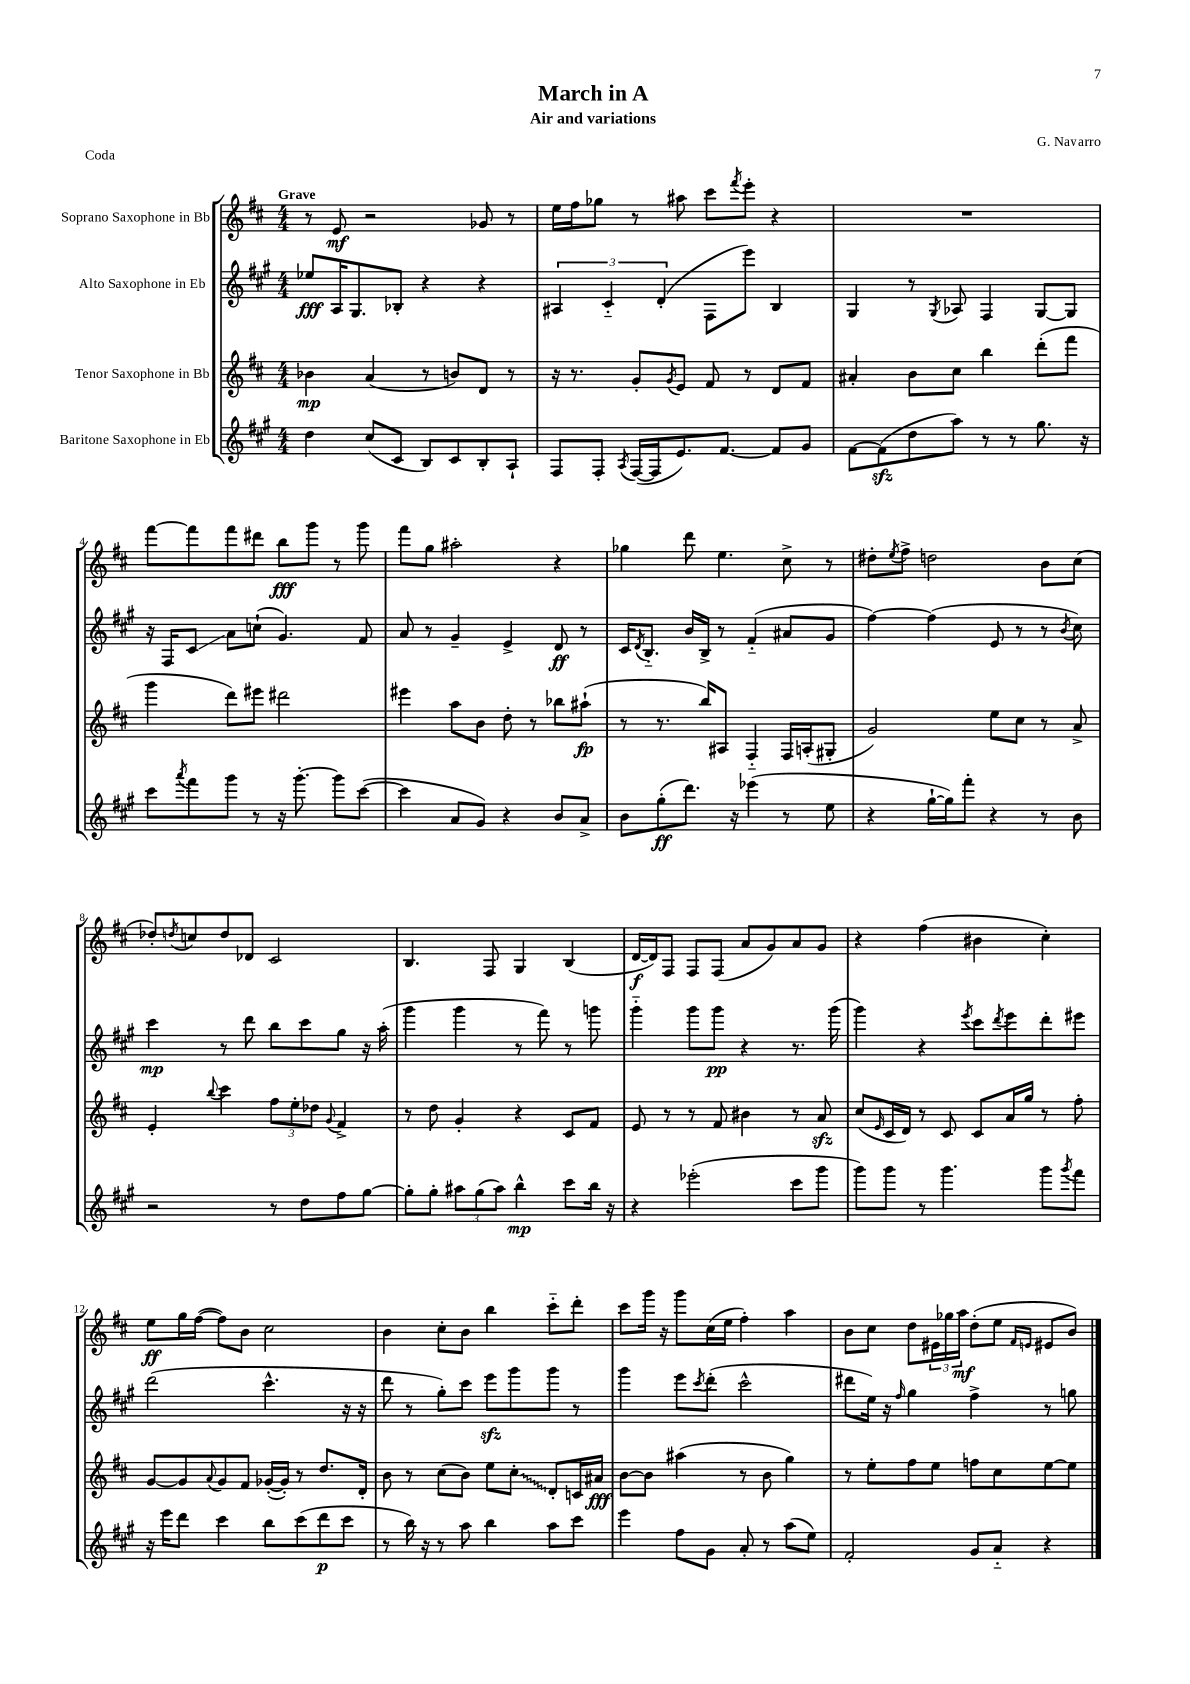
\header { title = "March in A" composer = "G. Navarro" subtitle = "Air and variations" piece = "Coda" }
<<
\new StaffGroup <<
\new Staff = "s0" \with { instrumentName = "Soprano Saxophone in Bb" } {
    \clef treble \key d \major \numericTimeSignature \time 4/4 \tempo "Grave"
    r8 e'8\mf r2 ges'8 r8 |
    e''16 fis''16 ges''8 r8 ais''8 cis'''8 \acciaccatura { fis'''8 } e'''8-. r4 |
    R1 |
    fis'''8~ fis'''8 fis'''8 dis'''8 b''8\fff g'''8 r8 g'''8 |
    fis'''8 g''8 ais''2-. r4 |
    ges''4 d'''8 e''4. cis''8-> r8 |
    dis''8-. \acciaccatura { e''8 } fis''8-> d''2 b'8 cis''8( |
    des''8-.) \acciaccatura { d''8 } c''8 d''8 des'8 cis'2 |
    b4. fis8 g4 b4( |
    d'16~\f d'16) fis8 fis8 fis8( a'8 g'8) a'8 g'8 |
    r4 fis''4( bis'4 cis''4-.) |
    e''8\ff g''16 fis''16~( fis''8) b'8 cis''2 |
    b'4 cis''8-. b'8 b''4 cis'''8-_ d'''8-. |
    cis'''8 g'''16 r16 g'''8 cis''16( e''16 fis''4-.) a''4 |
    b'8 cis''8 d''8 \tuplet 3/2 { eis'16 ges''16 a''16\mf } d''8-.( e''8 \grace { fis'16 e'16 } eis'8 b'8) \bar "|." |
}
\new Staff = "s1" \with { instrumentName = "Alto Saxophone in Eb" } {
    \clef treble \key a \major \numericTimeSignature \time 4/4
    ees''8\fff a16 gis8. bes8-. r4 r4 |
    \tuplet 3/2 { ais4 cis'4-_ d'4-.( } fis8 e'''8) b4 |
    gis4 r8 \acciaccatura { gis8 } aes8 fis4 gis8~ gis8 |
    r16 fis16 cis'8\glissando a'8 c''8-!( gis'4.) fis'8 |
    a'8 r8 gis'4-- e'4-> d'8\ff r8 |
    cis'16 \acciaccatura { d'8 } b8.-_ b'16 b16-> r8 fis'4-_( ais'8 gis'8 |
    fis''4~) fis''4( e'8 r8 r8 \acciaccatura { b'8 } cis''8) |
    cis'''4\mp r8 d'''8 b''8 cis'''8 gis''8 r16 a''16-.( |
    gis'''4 gis'''4 r8 fis'''8) r8 g'''8 |
    gis'''4-_ gis'''8 gis'''8\pp r4 r8. gis'''16( |
    gis'''4) r4 \acciaccatura { e'''8 } cis'''8 \acciaccatura { d'''8 } e'''8 d'''8-. eis'''8 |
    d'''2( cis'''4.-^ r16 r16 |
    d'''8 r8 gis''8-.) cis'''8 e'''8\sfz gis'''8 gis'''8 r8 |
    gis'''4 e'''8 \acciaccatura { cis'''8 } d'''8-.( cis'''2-^ |
    dis'''8 e''16) r16 \grace { fis''16 } gis''4 fis''4-> r8 g''8 \bar "|." |
}
\new Staff = "s2" \with { instrumentName = "Tenor Saxophone in Bb" } {
    \clef treble \key d \major \numericTimeSignature \time 4/4
    bes'4\mp a'4( r8 b'8) d'8 r8 |
    r16 r8. g'8-. \acciaccatura { g'8 } e'8 fis'8 r8 d'8 fis'8 |
    ais'4-. b'8 cis''8 b''4 d'''8-.( fis'''8 |
    g'''4 d'''8) eis'''8 dis'''2 |
    eis'''4 a''8 b'8 d''8-. r8 bes''8 ais''8-!\fp( |
    r8 r8. b''16) ais8 fis4-_ fis16 a16-.( gis8-. |
    g'2) e''8 cis''8 r8 a'8-> |
    e'4-. \appoggiatura { b''8 } cis'''4 \tuplet 3/2 { fis''8 e''8-. des''8 } \appoggiatura { g'8 } fis'4-> |
    r8 d''8 g'4-. r4 cis'8 fis'8 |
    e'8 r8 r8 fis'8 bis'4 r8 a'8\sfz |
    cis''8( \grace { e'16 } cis'16 d'16) r8 cis'8 cis'8 a'16 g''16 r8 fis''8-. |
    g'8~ g'8 \appoggiatura { a'8 } g'8 fis'8 ges'16~-.( ges'16-.) r8 d''8. d'16-. |
    b'8 r8 cis''8( b'8) e''8 \once \override Glissando.style = #'zigzag cis''8-.\glissando d'8-. c'16 ais'16\fff |
    b'8~ b'8 ais''4( r8 b'8 g''4) |
    r8 e''8-. fis''8 e''8 f''8 cis''8 e''8~ e''8 \bar "|." |
}
\new Staff = "s3" \with { instrumentName = "Baritone Saxophone in Eb" } {
    \clef treble \key a \major \numericTimeSignature \time 4/4
    d''4 cis''8( cis'8 b8) cis'8 b8-. a8-! |
    fis8 fis8-. \acciaccatura { a8 } fis16~( fis16 e'8.) fis'8.~ fis'8 gis'8 |
    fis'8~ fis'8\sfz( d''8 a''8) r8 r8 gis''8. r16 |
    cis'''8 \acciaccatura { a'''8 } fis'''8 gis'''8 r8 r16 gis'''8.~-. gis'''8 cis'''8~( |
    cis'''4 a'8 gis'8) r4 b'8 a'8-> |
    b'8 gis''8-.\ff( d'''8.) r16 ees'''4( r8 e''8 |
    r4 gis''16~-! gis''16) fis'''8-. r4 r8 b'8 |
    r2 r8 d''8 fis''8 gis''8~ |
    gis''8-. gis''8-. \tuplet 3/2 { ais''8 gis''8( ais''8) } b''4-^\mp cis'''8 b''16 r16 |
    r4 ees'''2-.( cis'''8 gis'''8 |
    gis'''8) gis'''8 r8 gis'''4. gis'''8 \acciaccatura { gis'''8 } fis'''8 |
    r16 e'''16 d'''8 cis'''4 b''8 cis'''8( d'''8\p cis'''8 |
    r8 b''16) r16 r8 a''8 b''4 a''8 cis'''8 |
    e'''4 fis''8 gis'8 a'8-. r8 a''8( e''8) |
    fis'2-. gis'8 a'8-_ r4 \bar "|." |
}
>>
>>
